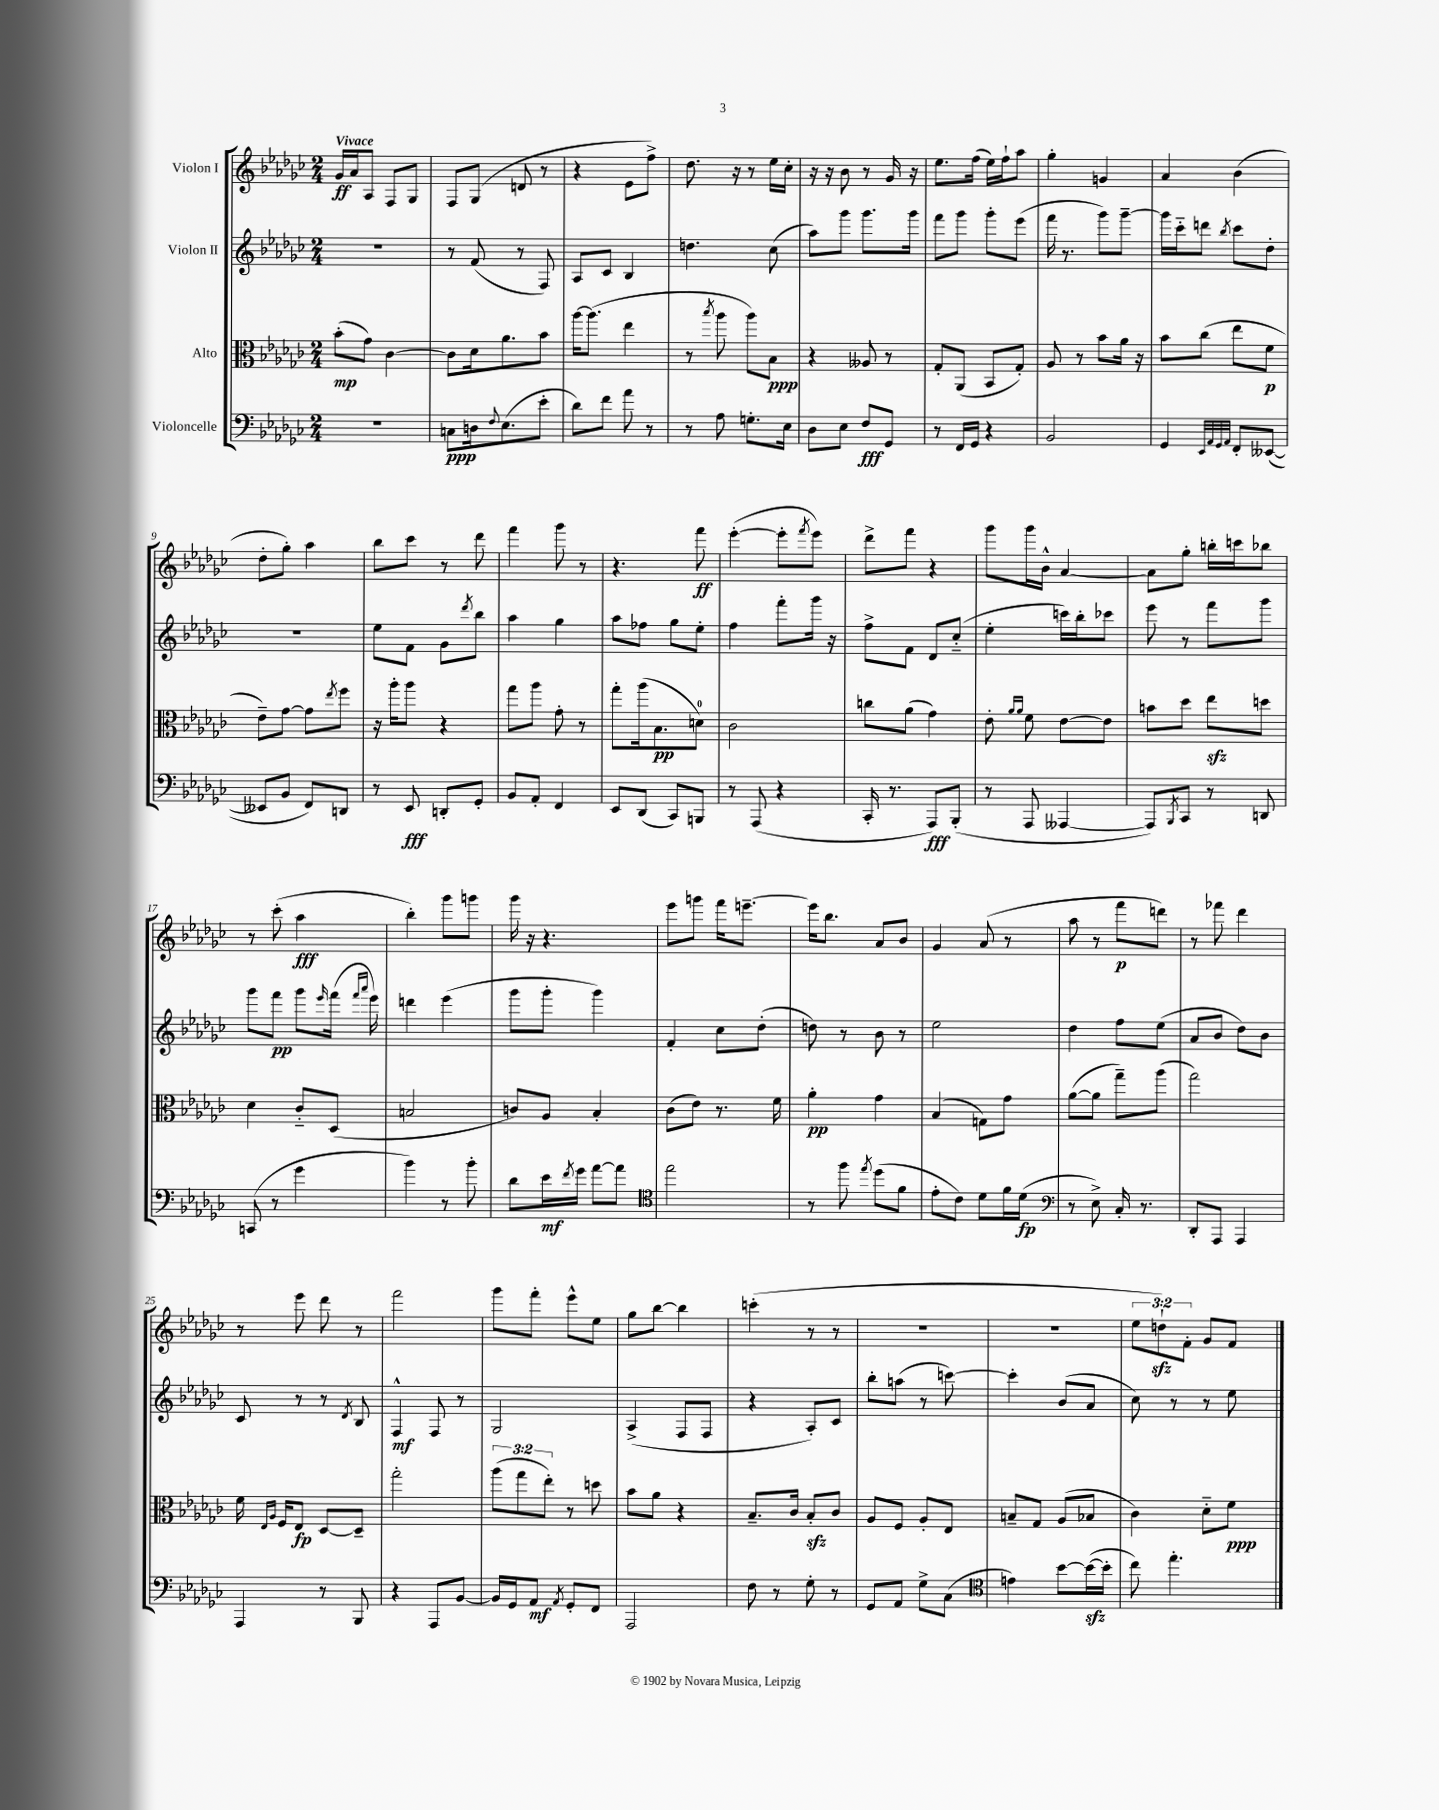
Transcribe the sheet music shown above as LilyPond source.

<<
\new StaffGroup <<
\new Staff = "s0" \with { instrumentName = "Violon I" } {
    \clef treble \key ges \major \numericTimeSignature \time 2/4 \override Staff.TupletNumber.text = #tuplet-number::calc-fraction-text \tempo "Vivace"
    ges'16\ff aes'16 aes8 f8 ges8 |
    f8 ges8( d'8 r8 |
    r4 ees'8 f''8->) |
    des''8. r16 r8 ees''16 ces''16-. |
    r16 r16 bes'8 r8 ges'16 r16 |
    ees''8. f''16( ees''16) f''16-! aes''8 |
    ges''4-. g'4 |
    aes'4 bes'4( |
    des''8-. ges''8-.) aes''4 |
    bes''8 ces'''8 r8 des'''8 |
    f'''4 ges'''8 r8 |
    r4. f'''8\ff |
    ees'''4~-.( ees'''8-. \acciaccatura { f'''8 } ees'''8) |
    des'''8-> f'''8 r4 |
    ges'''8 ges'''16 bes'16-^ aes'4~ |
    aes'8 ges''8-. b''16-. c'''16 bes''8 |
    r8 ces'''8-.( aes''4\fff |
    bes''4-.) ges'''8 g'''8 |
    ges'''16 r16 r4. |
    ees'''8 g'''8 f'''16 e'''8.~-- |
    e'''16 bes''8. aes'8 bes'8 |
    ges'4 aes'8( r8 |
    aes''8 r8 f'''8\p d'''8) |
    r8 fes'''8 des'''4 |
    r8 ees'''8 des'''8 r8 |
    f'''2 |
    ges'''8 f'''8-. ees'''8-^ ees''8 |
    ges''8 bes''8~ bes''4 |
    c'''4-.( r8 r8 |
    r2 |
    R2 |
    \tuplet 3/2 { ees''8 d''8-!\sfz) f'8-. } ges'8 f'8 \bar "|." |
}
\new Staff = "s1" \with { instrumentName = "Violon II" } {
    \clef treble \key ges \major \numericTimeSignature \time 2/4
    r2 |
    r8 f'8( r8 f8) |
    aes8 ces'8 bes4 |
    d''4. ces''8( |
    aes''8) ges'''8 ges'''8. ges'''16 |
    f'''8 ges'''8 ges'''8-. ees'''8( |
    f'''16 r8. ges'''8) ges'''8~-- |
    ges'''16 ces'''16-_ d'''8 \acciaccatura { bes''8 } ces'''8 des''8-. |
    r2 |
    ees''8 f'8 ges'8 \acciaccatura { des'''8 } bes''8 |
    aes''4 ges''4 |
    aes''8 fes''8 ges''8 ees''8-. |
    f''4 f'''8-. ges'''16 r16 |
    f''8-> f'8 des'8 ces''8-_( |
    ees''4-. c'''16) bes''16-. ces'''8 |
    ees'''8 r8 f'''8 ges'''8 |
    ges'''8 f'''8\pp ges'''8 \grace { ees'''16 } f'''16( \grace { f'''16 aes'''16 } ees'''16) |
    d'''4 ees'''4( |
    ges'''8 ges'''8-. ges'''4) |
    f'4-. ces''8 des''8-.( |
    d''8) r8 bes'8 r8 |
    ees''2 |
    des''4 f''8 ees''8( |
    aes'8 bes'8 des''8) bes'8 |
    ces'8 r8 r8 \acciaccatura { des'8 } bes8 |
    f4-^\mf f8 r8 |
    ges2 |
    aes4->( f8 f8 |
    r4 aes8-.) ces'8 |
    bes''8-. a''8( r8 c'''8~) |
    c'''4-. bes'8( aes'8 |
    ces''8) r8 r8 ees''8 \bar "|." |
}
\new Staff = "s2" \with { instrumentName = "Alto" } {
    \clef alto \key ges \major \numericTimeSignature \time 2/4 \override Staff.TupletNumber.text = #tuplet-number::calc-fraction-text
    bes'8-.\mp( ges'8) ces'4~ |
    ces'8 des'16 aes'8. bes'8 |
    aes''16~ aes''8.( ees''4 |
    r8 \acciaccatura { bes''8 } aes''8 aes''8) bes8\ppp |
    r4 aeses8 r8 |
    ges8-. aes,8( bes,8 ges8-.) |
    aes8 r8 bes'8 aes'16 r16 |
    bes'8 ces''8( ees''8 f'8\p |
    ees'8--) ges'8~ ges'8 \acciaccatura { ees''8 } f''8 |
    r16 aes''16-. aes''8 r4 |
    ges''8 aes''8 ges'8-. r8 |
    ges''8-. aes''16( bes8.\pp d'8-0) |
    ces'2 |
    c''8 aes'8( ges'4) |
    ees'8-. \grace { aes'16 aes'16 } f'8 ees'8~ ees'8 |
    b'8 des''8 ees''8\sfz d''8 |
    des'4 ces'8-_ des8( |
    b2 |
    c'8) aes8 bes4-. |
    ces'8( ees'8) r8. f'16 |
    aes'4-.\pp ges'4 |
    bes4( g8) ges'8 |
    aes'8~( aes'8 ges''8--) aes''8( |
    ges''2) |
    f'16 \grace { ees16 aes16 } f16 ees8\fp des8~ des8-- |
    ges''2-. |
    \tuplet 3/2 { aes''8( ges''8 ees''8-.) } r8 d''8 |
    bes'8 aes'8 r4 |
    bes8.-- ces'16 bes8-.\sfz ces'8 |
    aes8 f8 aes8-. ees8 |
    b8-- ges8 aes8( bes8 |
    ces'4) des'8-_ f'8\ppp \bar "|." |
}
\new Staff = "s3" \with { instrumentName = "Violoncelle" } {
    \clef bass \key ges \major \numericTimeSignature \time 2/4
    r2 |
    c8\ppp d16 \appoggiatura { f8 } ees8.( ees'8-. |
    des'8) f'8 aes'8 r8 |
    r8 aes8 g8.-. ees16 |
    des8 ees8 f8\fff ges,8 |
    r8 f,16 ges,16 r4 |
    bes,2 |
    ges,4 \grace { ees,32 aes,32 ges,32 aes,32 } f,8-. eeses,8~( |
    eeses,8 bes,8 f,8) d,8 |
    r8 ees,8\fff d,8-. ges,8-. |
    bes,8 aes,8-. f,4 |
    ees,8 des,8( ces,8) b,,8 |
    r8 aes,,8( r4 |
    ces,16-. r8. aes,,8\fff) bes,,8-.( |
    r8 aes,,8 aeses,,4~ |
    aeses,,8) \acciaccatura { bes,,8 } ces,8 r8 d,8 |
    c,8( r8 ges'4 |
    bes'4) r8 bes'8-. |
    des'8 ees'16\mf \acciaccatura { f'8 } ges'16 aes'8~ aes'8 |
    \clef tenor ees''2 |
    r8 f''8 \acciaccatura { ees''8 } des''8( f'8 |
    ees'8-. ces'8) des'8 f'16 des'16\fp( |
    \clef bass r8 ees8->) ces16-. r8. |
    des,8-. aes,,8 aes,,4 |
    aes,,4 r8 bes,,8 |
    r4 aes,,8 bes,8~ |
    bes,16 ges,16 aes,8\mf \acciaccatura { aes,8 } ges,8-. f,8 |
    aes,,2 |
    f8 r8 ges8-. r8 |
    ges,8 aes,8 ges8-> ces8( |
    \clef tenor e'4) bes'8~ bes'16~\sfz( bes'16-. |
    ces''8) ees''4.-. \bar "|." |
}
>>
>>
